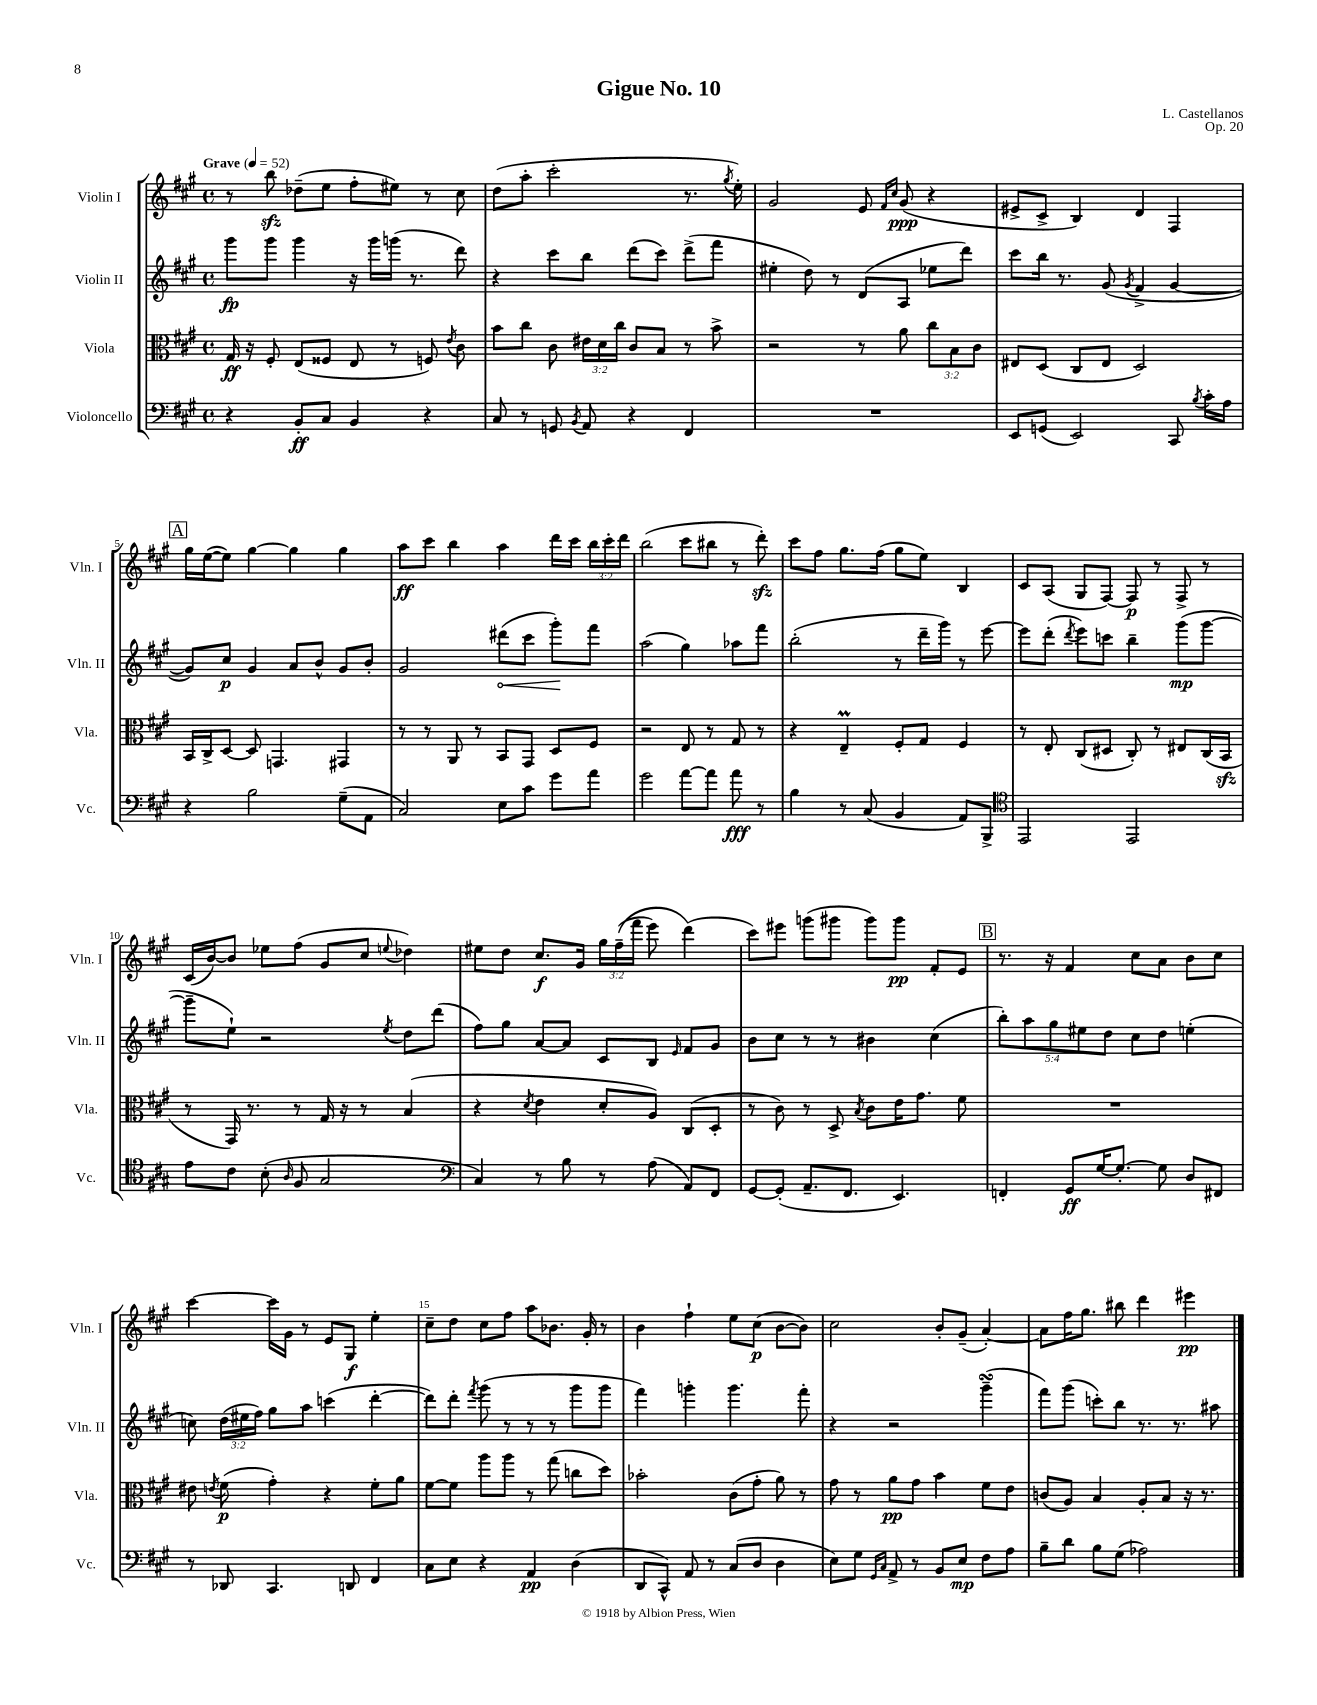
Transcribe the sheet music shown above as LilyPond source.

\header { title = "Gigue No. 10" composer = "L. Castellanos" opus = "Op. 20" }
<<
\new StaffGroup <<
\new Staff = "s0" \with { instrumentName = "Violin I" shortInstrumentName = "Vln. I" } {
    \clef treble \key a \major \defaultTimeSignature \time 4/4 \override Staff.TupletNumber.text = #tuplet-number::calc-fraction-text \tempo "Grave" 4 = 52
    \autoBeamOff r8 b''8\sfz des''8[--( e''8] fis''8[-. eis''8]) r8 cis''8 |
    d''8[( a''8]-. cis'''2-. r8. \acciaccatura { gis''8 } e''16-.) |
    gis'2 e'8 \grace { fis'16[ cis''16] } gis'8\ppp( r4 |
    eis'8[-> cis'8]-> b4) d'4 fis4 |
    \mark \markup { \box "A" } gis''16[ e''16~( e''8]) gis''4~ gis''4 gis''4 |
    a''8[\ff cis'''8] b''4 a''4 d'''16[ cis'''16] \tuplet 3/2 { b''16[ cis'''16-. d'''16] } |
    b''2( cis'''8[ bis''8] r8 d'''8-.\sfz) |
    cis'''8[ fis''8] gis''8.[ fis''16]( gis''8[ e''8]) b4 |
    cis'8[ a8]( gis8[ fis8]~) fis8\p r8 fis8-> r8 |
    cis'16[( b'16~) b'8] ees''8[ fis''8]( gis'8[ cis''8] \appoggiatura { e''8 } des''4) |
    eis''8[ d''8] cis''8.[\f gis'16] \tuplet 3/2 { gis''16[ fis''16--(\( fis'''16] } e'''8) d'''4(\) |
    cis'''8[) eis'''8] g'''8[( gis'''8] gis'''8[) gis'''8]\pp fis'8[-. e'8] |
    \mark \markup { \box "B" } r8. r16 fis'4 cis''8[ a'8] b'8[ cis''8] |
    cis'''4~ cis'''16[ gis'16] r8 e'8[ gis8]\f e''4-. |
    cis''8[-- d''8] cis''8[ fis''8] a''8[ bes'8.] gis'16-. r8 |
    b'4 fis''4-! e''8[ cis''8]\p( b'8[~ b'8]) |
    cis''2 b'8[-. gis'8]--( a'4~-.) |
    a'8[ fis''16 gis''8.] bis''8 d'''4 eis'''4\pp \bar "|." |
}
\new Staff = "s1" \with { instrumentName = "Violin II" shortInstrumentName = "Vln. II" } {
    \clef treble \key a \major \defaultTimeSignature \time 4/4 \override Staff.TupletNumber.text = #tuplet-number::calc-fraction-text
    \autoBeamOff gis'''8[\fp gis'''8] gis'''4 r16 gis'''16[ g'''16]( r8. d'''8) |
    r4 cis'''8[ b''8] d'''8[( cis'''8]) d'''8[->( fis'''8] |
    eis''4-. d''8) r8 d'8[( a8] ees''8[ d'''8]) |
    cis'''8[ b''16] r8. gis'8( \acciaccatura { gis'8 } fis'4-> gis'4~ |
    \mark \markup { \box "A" } gis'8[) cis''8]\p gis'4 a'8[ b'8]-^ gis'8[ b'8]-. |
    gis'2 \once \override Hairpin.circled-tip = ##t dis'''8[\<( cis'''8] gis'''8[-.\!) fis'''8] |
    a''2( gis''4) aes''8[ fis'''8] |
    b''2-.( r8 d'''16[-- gis'''16]) r8 e'''8~ |
    e'''8[ d'''8]-.( \acciaccatura { d'''8 } e'''8[) c'''8] b''4-- gis'''8[\mp( gis'''8]~ |
    gis'''8[-- e''8]-!) r2 \acciaccatura { e''8 } d''8[ d'''8]( |
    fis''8[) gis''8] a'8[~ a'8] cis'8[ b8] \grace { e'16 } fis'8[ gis'8] |
    b'8[ cis''8] r8 r8 bis'4 cis''4( |
    \mark \markup { \box "B" } \tuplet 5/4 { b''8[-.) a''8 gis''8 eis''8 d''8] } cis''8[ d''8] e''4-.( |
    c''8) \tuplet 3/2 { d''16[( eis''16 fis''16]) } gis''8[ a''8] c'''4( d'''4~-. |
    d'''8[) d'''8]-. \acciaccatura { fis'''8 } gis'''8( r8 r8 r8 gis'''8[ gis'''8] |
    fis'''4) g'''4-. g'''4. fis'''8-. |
    r4 r2 gis'''4--\turn( |
    fis'''8[) gis'''8]( c'''8[-.) b''8] r8. r8. ais''8 \bar "|." |
}
\new Staff = "s2" \with { instrumentName = "Viola" shortInstrumentName = "Vla." } {
    \clef alto \key a \major \defaultTimeSignature \time 4/4 \override Staff.TupletNumber.text = #tuplet-number::calc-fraction-text
    \autoBeamOff gis16\ff r16 fis8-. e8[( fisis8] e8 r8 f8) \acciaccatura { e'8 } cis'8 |
    b'8[ cis''8] cis'8 \tuplet 3/2 { eis'16[ d'16 cis''16] } cis'8[ b8] r8 b'8-> |
    r2 r8 a'8 \tuplet 3/2 { cis''8[ b8 cis'8] } |
    eis8[ d8]( cis8[ eis8] d2) |
    \mark \markup { \box "A" } b,16[ cis16-> d8]~ d8 g,4. gis,4 |
    r8 r8 a,8 r8 b,8[ gis,8] d8[ fis8] |
    r2 e8 r8 gis8 r8 |
    r4 e4--\prall fis8[-. gis8] fis4 |
    r8 e8-. cis8[( dis8] cis8-.) r8 eis8[ cis16( b,16]\sfz |
    r8 gis,16) r8. r8 gis16 r16 r8 b4( |
    r4 \acciaccatura { d'8 } e'4 d'8[-. a8]) cis8[( d8]-. |
    r8 cis'8) r8 d8-> \acciaccatura { b8 } cis'8[ e'16 gis'8.] fis'8 |
    \mark \markup { \box "B" } R1 |
    eis'8 \acciaccatura { e'8 } fis'8\p( gis'4-.) r4 fis'8[-. a'8] |
    fis'8[~ fis'8] a''8[ a''8] r8 gis''8( c''8[ d''8]) |
    bes'2-. cis'8[( gis'8]-. a'8) r8 |
    gis'8 r8 a'8[\pp gis'8] b'4 fis'8[ e'8] |
    c'8[( a8]) b4 a8[-. b8] r16 r8. \bar "|." |
}
\new Staff = "s3" \with { instrumentName = "Violoncello" shortInstrumentName = "Vc." } {
    \clef bass \key a \major \defaultTimeSignature \time 4/4
    \autoBeamOff r4 b,8[-.\ff cis8] b,4 r4 |
    cis8 r8 g,8 \acciaccatura { b,8 } a,8 r4 fis,4 |
    R1 |
    e,8[ g,8]( e,2) cis,8 \acciaccatura { b8 } cis'16[-. a16] |
    \mark \markup { \box "A" } r4 b2 gis8[--( a,8] |
    cis2) e8[ cis'8] gis'8[ a'8] |
    gis'2 a'8[~ a'8] a'8\fff r8 |
    b4 r8 cis8( b,4 a,8[) b,,8]-> |
    \clef tenor e,2 e,2 |
    e'8[ cis'8] b8-.( \grace { a16 } fis8 gis2 |
    \clef bass cis4) r8 b8 r8 a8( a,8[) fis,8] |
    gis,8[~ gis,8]-.( a,8.[-- fis,8.] e,4.) |
    \mark \markup { \box "B" } f,4-. gis,8[\ff gis16~ gis8.]~-. gis8 d8[ fis,8] |
    r8 des,8 cis,4. d,8 fis,4 |
    cis8[ e8] r4 a,4\pp d4( |
    d,8[ cis,8]-^) a,8 r8 cis8[( d8] d4 |
    e8[) gis8] \grace { gis,16[ cis16] } a,8-> r8 b,8[ e8]\mp fis8[ a8] |
    b8[-- d'8] b8[ gis8]( aes2) \bar "|." |
}
>>
>>
\layout { \context { \Score \override BarNumber.break-visibility = ##(#f #t #t) barNumberVisibility = #(every-nth-bar-number-visible 5) } }
